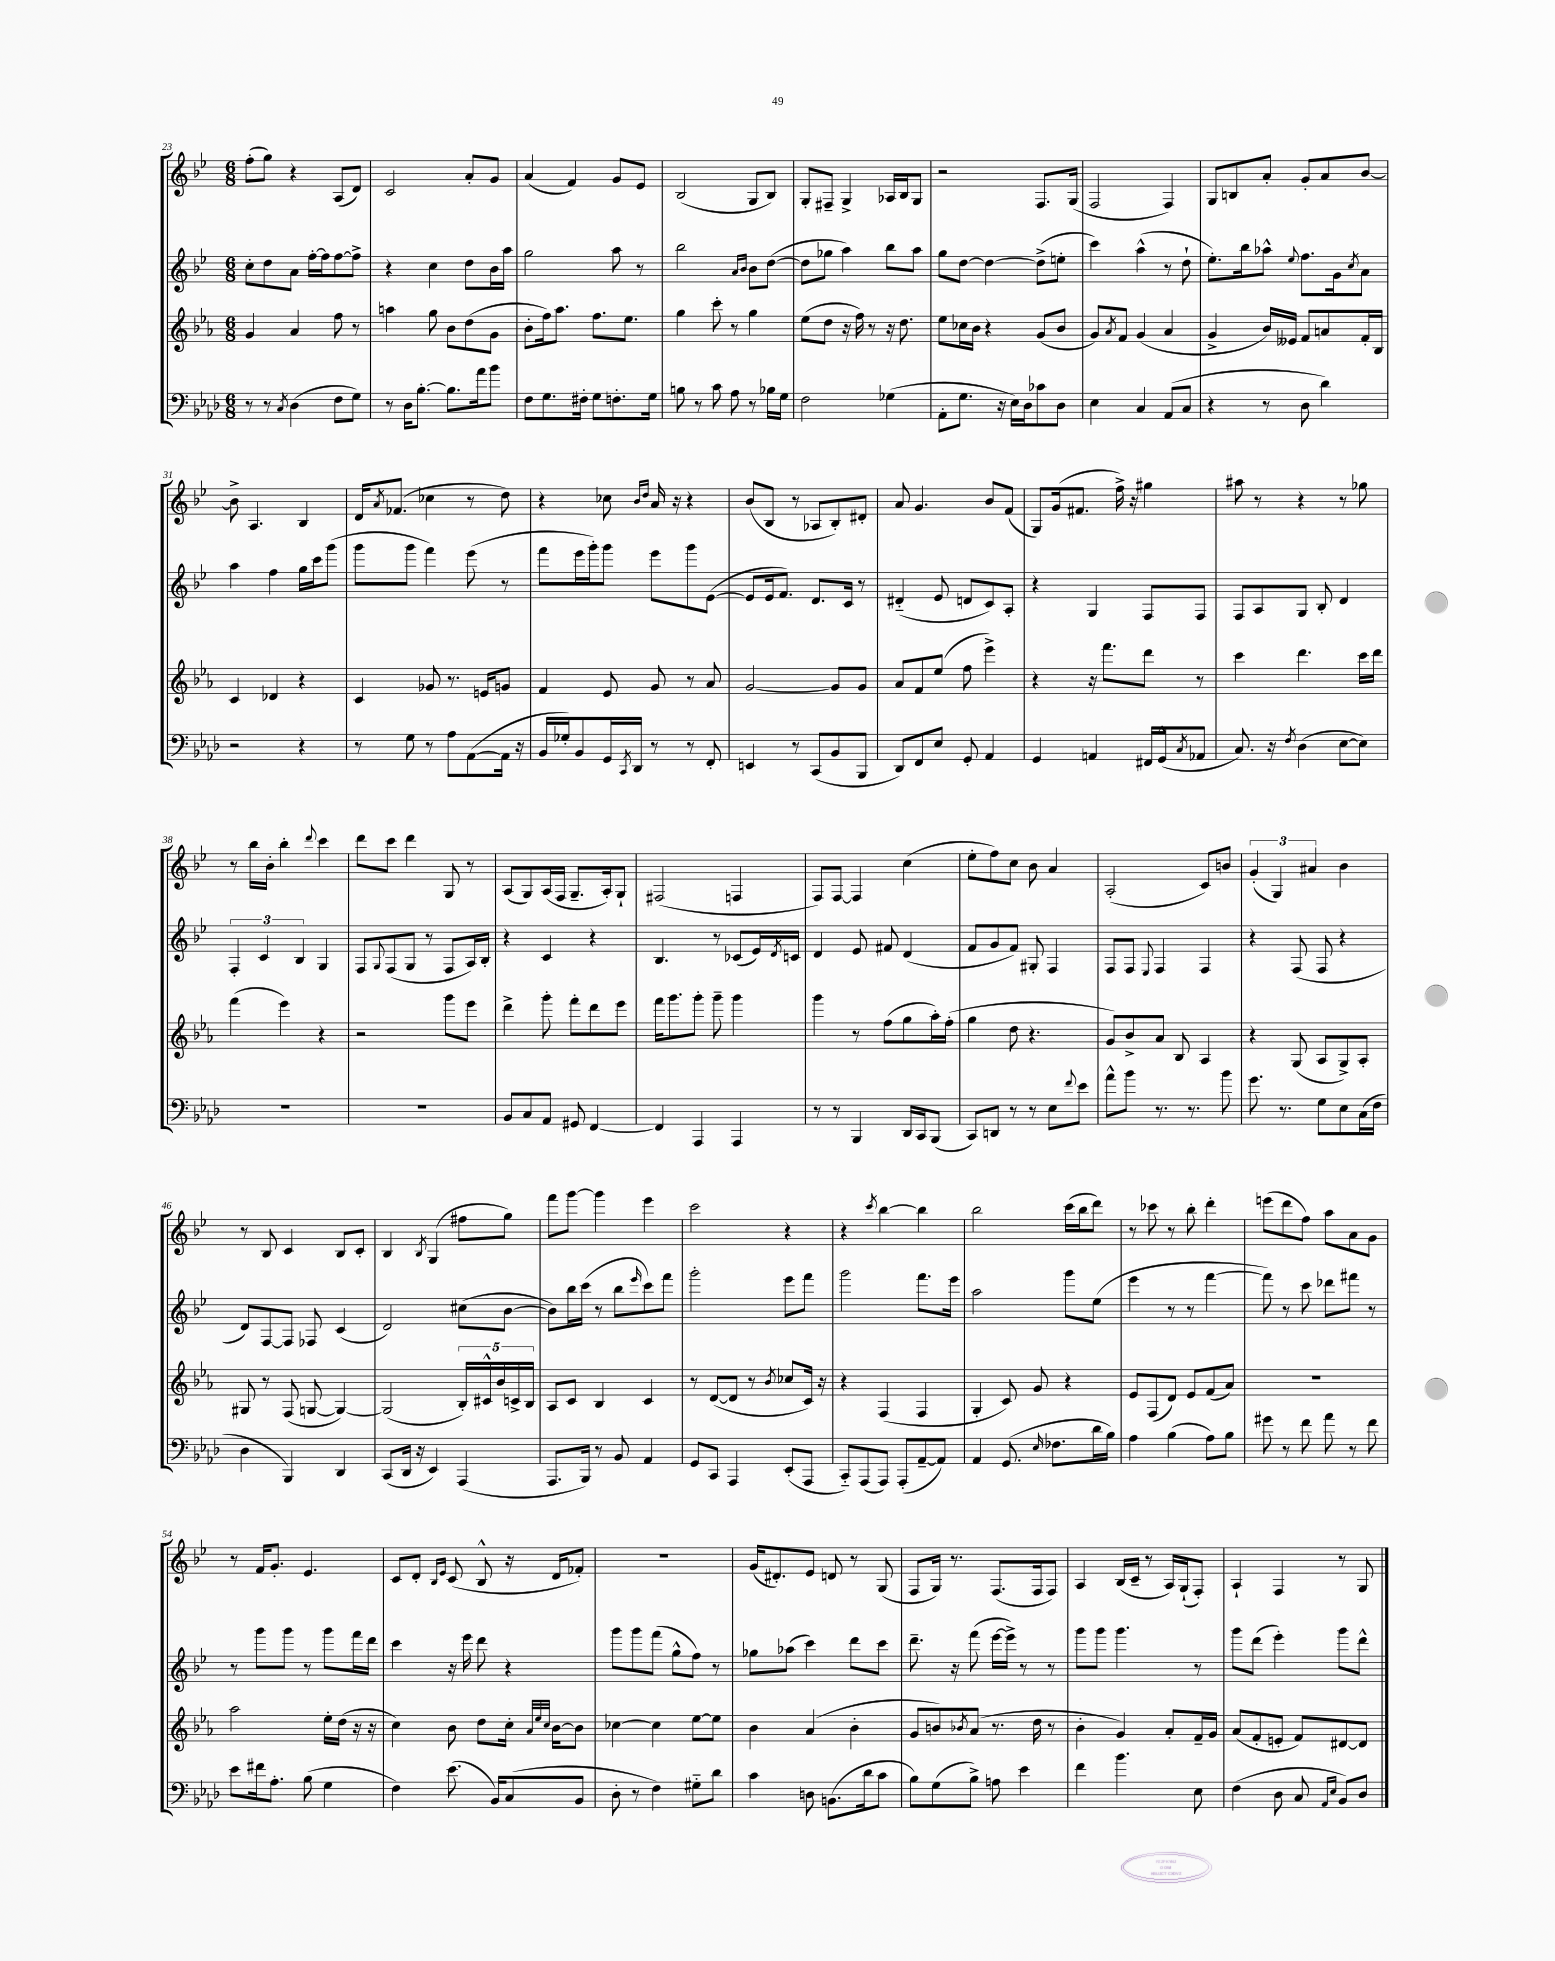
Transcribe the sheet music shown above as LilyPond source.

<<
\new StaffGroup <<
\new Staff = "s0" {
    \clef treble \key bes \major \numericTimeSignature \time 6/8
    f''8-.( g''8) r4 a8( d'8) |
    c'2 a'8-. g'8 |
    a'4( f'4) g'8 ees'8 |
    bes2( g8 bes8) |
    g8-. fis8-- g4-> aes16 bes16 g8 |
    r2 f8. g16( |
    f2 f4) |
    g8 b8 a'8-. g'8-. a'8 bes'8~ |
    bes'8-> a4. bes4 |
    d'16 \acciaccatura { a'8 } fes'8.( ces''4 r8 d''8) |
    r4 ces''8 \grace { bes'16 d''16 } a'16 r16 r4 |
    bes'8( bes8 r8 aes8 bes8-.) dis'8-. |
    a'8 g'4. bes'8 f'8( |
    g8) g'16( fis'8. f''16->) r16 gis''4 |
    ais''8 r8 r4 r8 ges''8 |
    r8 bes''16 bes'16-. bes''4-. \appoggiatura { d'''8 } c'''4 |
    d'''8 c'''8 d'''4 g8 r8 |
    a8( g8) a16( f16 g8.-- a16-.) g8-! |
    fis2( f4 |
    f8) f8~ f4 c''4( |
    ees''8-. f''8) c''8 bes'8 a'4 |
    a2-.( c'8) b'8 |
    \tuplet 3/2 { g'4-.( g4) ais'4 } bes'4 |
    r8 bes8 c'4 bes8 c'8-. |
    bes4 \acciaccatura { bes8 } g4( fis''8 g''8) |
    f'''8 g'''8~ g'''4 ees'''4 |
    c'''2 r4 |
    r4 \acciaccatura { c'''8 } bes''4~ bes''4 |
    bes''2 c'''16( bes''16 d'''8) |
    r8 ces'''8 r8 bes''8-. d'''4-. |
    e'''8( d'''8 f''8) a''8 a'8 g'8 |
    r8 f'16 g'8.-. ees'4. |
    c'8 d'8-. \grace { bes16 ees'16 } c'8( bes8-^ r16 d'16 fes'8-.) |
    R2. |
    g'16( dis'8.-.) ees'8 d'8 r8 g8( |
    f8 g16) r8. f8.( f16 f8) |
    a4 bes16( c'16-- r8 a16) g16-!( f8-.) |
    a4-! f4 r8 g8 \bar "|." |
}
\new Staff = "s1" {
    \clef treble \key bes \major \numericTimeSignature \time 6/8
    c''8-. d''8 a'8 f''16~-. f''16 f''8~ f''8-> |
    r4 c''4 d''8 bes'16 a''16 |
    g''2 a''8 r8 |
    bes''2 \grace { a'16 bes'16 } bes'8 d''8~( |
    d''8 ges''8 a''4) bes''8 a''8 |
    g''8 d''8~ d''4~ d''8->( e''8-. |
    c'''4) a''4-^( r8 d''8-! |
    ees''8.-.) bes''16 aes''8-^ \appoggiatura { ees''8 } f''8. g'16 \acciaccatura { c''8 } a'8 |
    a''4 f''4 g''16 c'''16 g'''8( |
    g'''8 g'''8 f'''4) ees'''8( r8 |
    f'''8 ees'''16 g'''16-.) g'''8 ees'''8 g'''8 ees'8~( |
    ees'8 ees'16 f'8.) d'8. c'16 r8 |
    dis'4-_( ees'8 d'8 c'8) a8-. |
    r4 g4 f8 f8 |
    f8 a8 g8 bes8-. d'4 |
    \tuplet 3/2 { f4-. c'4 bes4 } g4 |
    f8 \appoggiatura { g8 } f8( g8 r8 f8 a16) bes16-. |
    r4 c'4 r4 |
    bes4. r8 ces'8( ees'16) \acciaccatura { d'8 } c'16 |
    d'4 ees'8 fis'8 d'4( |
    f'8 g'8 f'8) gis8-. f4 |
    f8 f8 \appoggiatura { ees8 } f4 f4 |
    r4 f8( f8 r4 |
    d'8) f8~ f8 fes8 c'4( |
    d'2) cis''8( bes'8~ |
    bes'8) bes''16 c'''16( r8 bes''8 \grace { ees'''16 } c'''8) f'''8 |
    g'''2-. ees'''8 f'''8 |
    g'''2 f'''8. ees'''16 |
    a''2 g'''8 ees''8( |
    ees'''4 r8 r8 f'''4~ |
    f'''8) r8 c'''8 des'''8 fis'''8 r8 |
    r8 g'''8 g'''8 r8 g'''8 f'''16 d'''16 |
    c'''4 r16 ees'''16 d'''8 r4 |
    g'''8 g'''8 f'''8( g''8-^ f''8) r8 |
    ges''8 aes''8( c'''4) d'''8 c'''8 |
    d'''8.-- r16 f'''8( ees'''16~ ees'''16->) r8 r8 |
    g'''8 g'''8 g'''4. r8 |
    g'''8 d'''8( ees'''4-.) g'''8 d'''8-^ \bar "|." |
}
\new Staff = "s2" {
    \clef treble \key ees \major \numericTimeSignature \time 6/8
    g'4 aes'4 f''8 r8 |
    a''4 g''8 bes'8 d''8( g'8 |
    bes'8-. f''16) aes''8. f''8. ees''8. |
    g''4 c'''8-. r8 g''4 |
    ees''8( d''8 r16 f''16) r8 r16 d''8. |
    ees''8 ces''16 bes'16 r4 g'8( bes'8 |
    g'8) \acciaccatura { aes'8 } f'8 g'4( aes'4 |
    g'4-> bes'16) eeses'16 f'8 a'8 f'16-. bes16 |
    c'4 des'4 r4 |
    c'4 ges'8 r8. e'16 g'8 |
    f'4 ees'8 g'8 r8 aes'8 |
    g'2~ g'8 g'8 |
    aes'8 f'8 ees''8( f''8 ees'''4->) |
    r4 r16 f'''8. d'''8 r8 |
    c'''4 d'''4. c'''16 d'''16 |
    f'''4( ees'''4) r4 |
    r2 g'''8 ees'''8 |
    d'''4-> g'''8-. f'''8-. d'''8 ees'''8 |
    f'''16 g'''8. g'''8-. g'''8-- g'''4 |
    g'''4 r8 f''8( g''8 aes''16-.) f''16-.( |
    g''4 d''8 r4. |
    g'8) bes'8-> aes'8 bes8 aes4 |
    r4 g8( aes8 g8->) aes8-. |
    gis8 r8 f8( g8~ g4~) |
    g2( \tuplet 5/4 { bes16-.) cis'16-^ bes'16 c'16-> bes16 } |
    aes8 c'8 bes4 c'4 |
    r8 d'8~( d'8 r8 \acciaccatura { bes'8 } ces''8 c'16) r16 |
    r4 f4( f4 |
    g4-. c'8) g'8 r4 |
    ees'8 f8( d'8) ees'8 f'8( aes'8) |
    R2. |
    aes''2 ees''16-. d''16( r16 r16 |
    c''4) bes'8 d''8 c''16-. \grace { aes'32 ees''32 c''32 } bes'16~ bes'8 |
    ces''4~ ces''4 ees''8~ ees''8 |
    bes'4 aes'4( bes'4-. |
    g'8 b'8) \acciaccatura { bes'8 } aes'8( r8. d''16 r8 |
    bes'4-. g'4) aes'8-. f'16-- g'16 |
    aes'8( f'8-. e'8-. f'8) dis'8~ dis'8 \bar "|." |
}
\new Staff = "s3" {
    \clef bass \key aes \major \numericTimeSignature \time 6/8
    r8 r8 \acciaccatura { c8 } des4( f8 g8) |
    r8 des16 bes8.~-. bes8. aes'16 bes'8 |
    f8 g8. fis16-. g8 f8.-. g16 |
    b8 r8 c'8 aes8 r8 bes16 g16 |
    f2 ges4( |
    aes,8-. g8. r16 ees16) des16 ces'8 des8 |
    ees4 c4 aes,8( c8 |
    r4 r8 des8 des'4) |
    r2 r4 |
    r8 g8 r8 aes8 aes,8~( aes,16 r16 |
    bes,16 ges16-.) bes,8 g,16 \acciaccatura { c,8 } des,16 r8 r8 f,8-. |
    e,4 r8 c,8( bes,8 bes,,8 |
    des,8) f,8 ees8 g,8-. aes,4 |
    g,4 a,4 fis,16 g,16-^( \acciaccatura { c8 } aes,8 |
    c8.) r16 \acciaccatura { f8 } des4( ees8~ ees8) |
    R2. |
    R2. |
    bes,8 c8 aes,8 gis,8 f,4~ |
    f,4 aes,,4 aes,,4 |
    r8 r8 bes,,4 des,16 c,16 bes,,8( |
    c,8) d,8 r8 r8 ees8 \appoggiatura { f'8 } ees'8 |
    aes'8-^ bes'8 r8. r8. bes'8 |
    g'8. r8. g8 ees8 c16( f16 |
    des4 bes,,4) des,4 |
    c,8( des,16 r16 ees,4) aes,,4( |
    aes,,8. bes,,16) r8 bes,8 aes,4 |
    g,8 c,8 aes,,4 ees,8-.( aes,,8 |
    c,8-_) aes,,8( aes,,8) aes,,8-.( aes,8~-- aes,8) |
    aes,4 g,8.( \grace { ees16 } fes8. des'16 bes16) |
    aes4 bes4( aes8) bes8 |
    gis'8 r8 f'8 aes'8 r8 f'8 |
    ees'8 fis'16 aes8.-. bes8( g4 |
    f4) ees'8.( bes,16) c8( bes,8 |
    des8-. r8 f4) gis8-_ des'8 |
    c'4 d8 b,8.( des'16 c'8 |
    bes8) g8( bes8->) a8 ees'4 |
    f'4 bes'4. ees8 |
    f4( des8 c8 \grace { aes,16 ees16 } bes,8) des8 \bar "|." |
}
>>
>>
\layout { \context { \Score currentBarNumber = #23 } }
